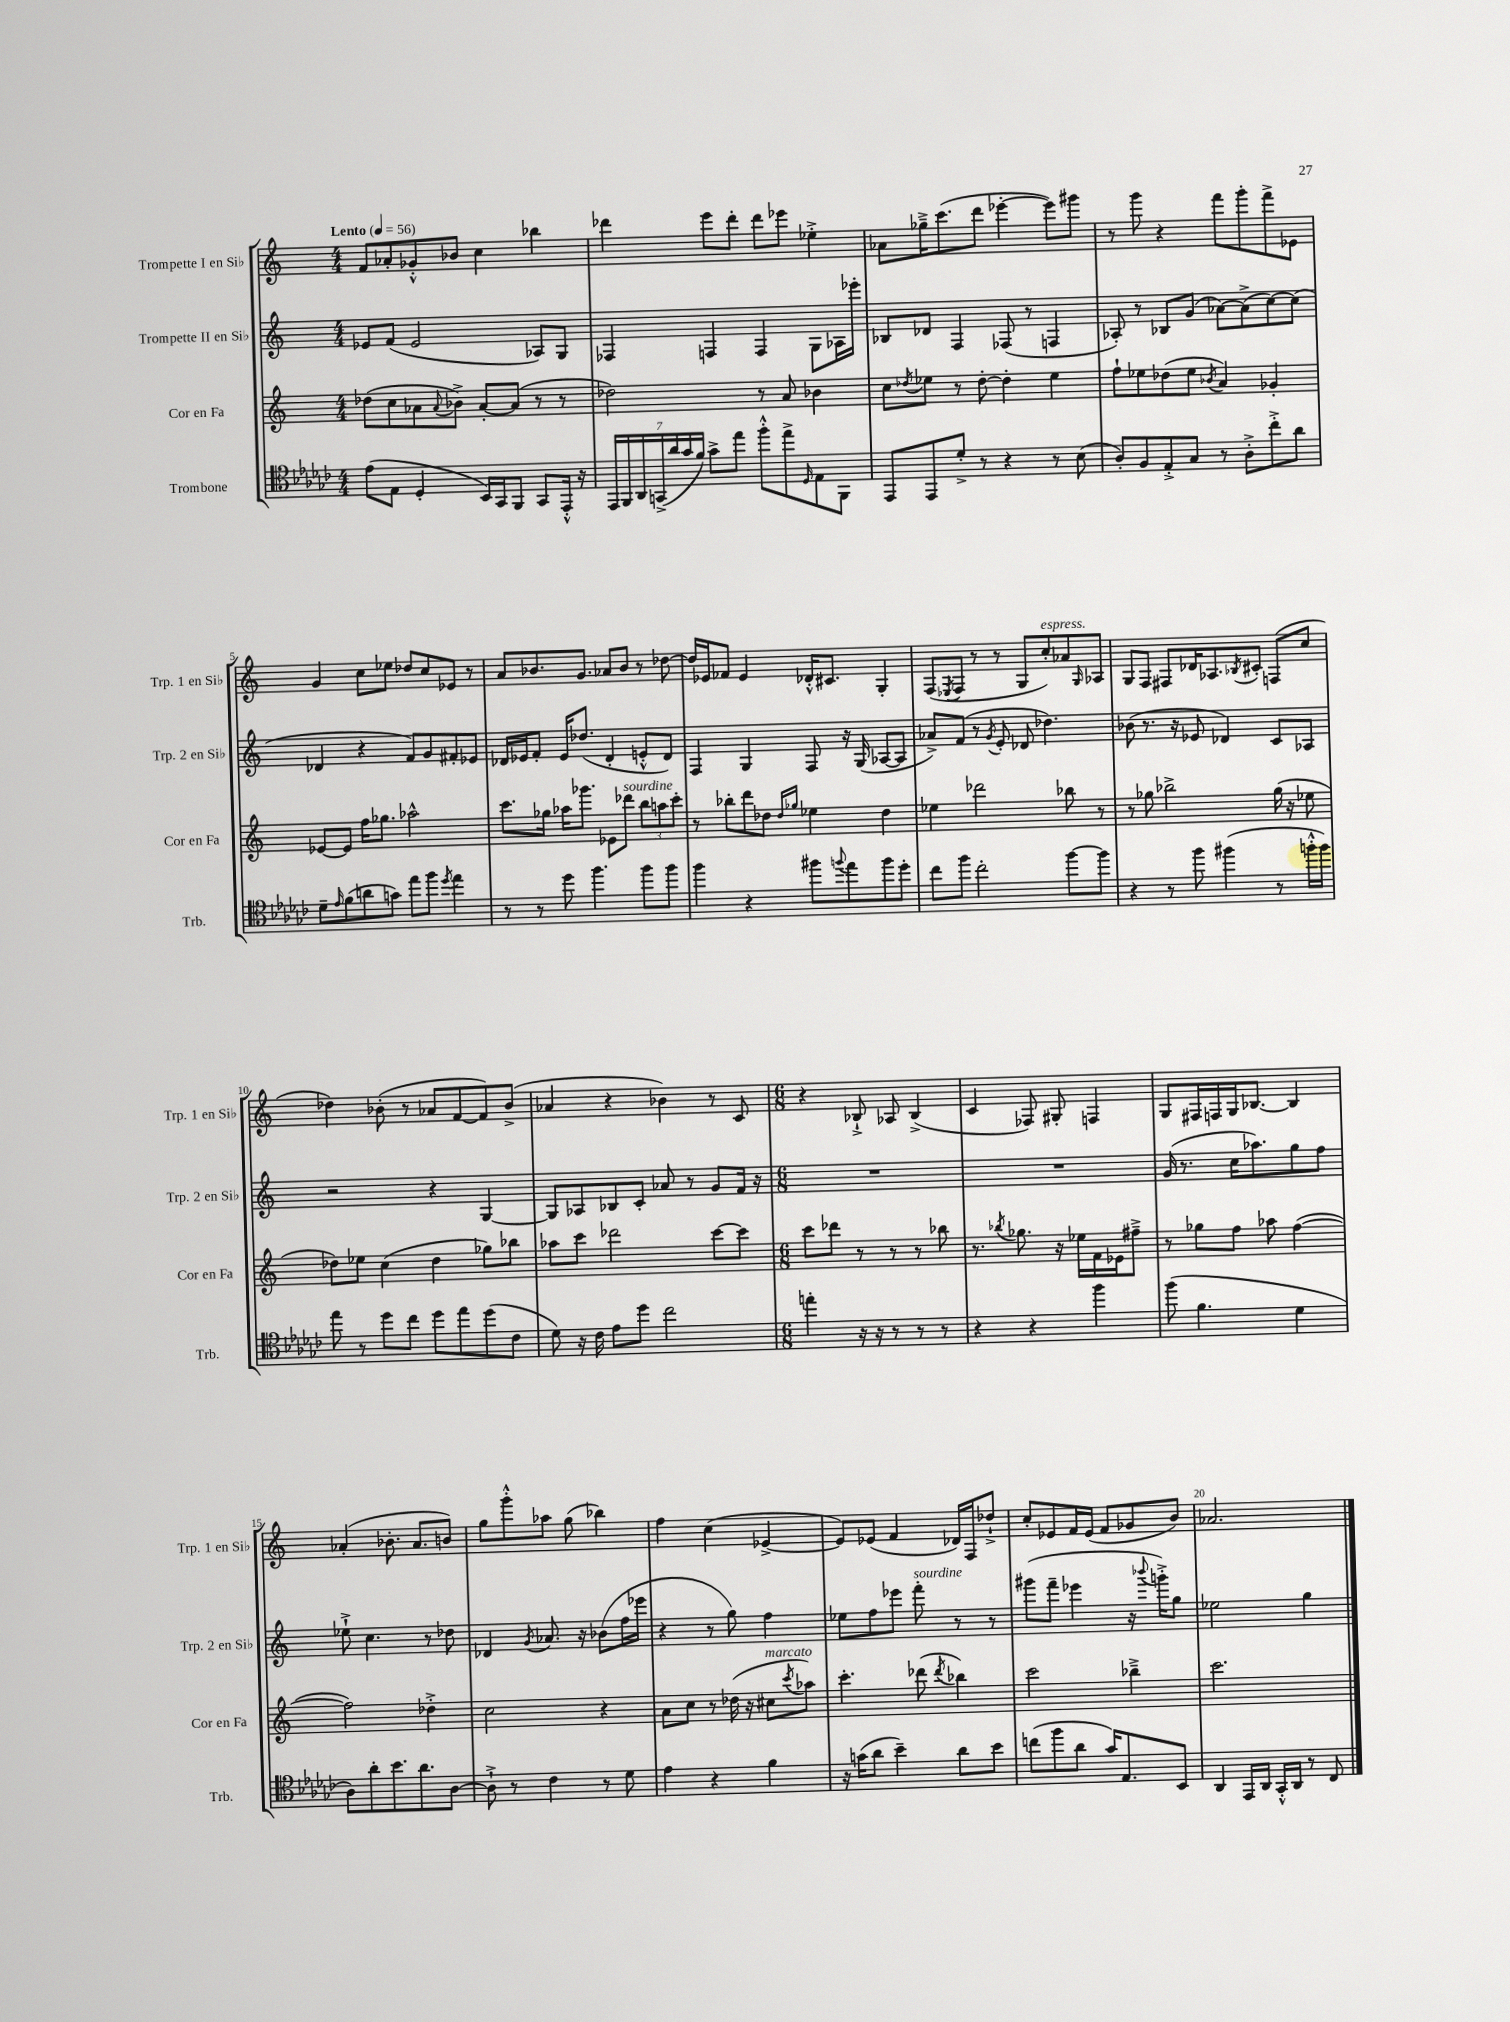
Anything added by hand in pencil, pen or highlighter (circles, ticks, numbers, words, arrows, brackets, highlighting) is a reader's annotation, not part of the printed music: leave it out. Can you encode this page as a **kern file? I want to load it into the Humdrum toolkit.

**kern	**kern	**kern	**kern
*staff4	*staff3	*staff2	*staff1
*clefC4	*clefG2	*clefG2	*clefG2
*k[b-e-a-d-g-c-]	*k[]	*k[]	*k[]
*M4/4	*M4/4	*M4/4	*M4/4
*MM56	*MM56	*MM56	*MM56
(8e-	(8dd-	8e-	8f
8E-	8cc	(8f	8a-'
4D-'	8a-	2e-	8g-'^^
.	8qqa-	.	.
.	8b-^)	.	8b-
16BB-)	[8a-'	.	4cc
16GG-	.	.	.
8FF	(8a-]	.	.
8GG-	8r	8A-)	4bb-
16EE-'^^	8r	8G	.
16r	.	.	.
=	=	=	=
28EE-	2dd-)	4F-	4ddd-
28FF	.	.	.
28AA-	.	.	.
(28GG^	.	.	.
28a-	.	.	.
28g-	.	.	.
28f)	.	.	.
8g-^	.	4F	8eee
8ee-	.	.	8ddd-'
8ff'^^	8r	4F	8ddd-
8ee-^	8a	.	8eee-
16qqD-	.	.	.
8E-	4b-	8G	4ee-'^
8FF	.	16A-	.
.	.	16eee-'	.
=	=	=	=
8EE-	8cc	8B-	8a-
.	8qdd-	.	.
8EE-	8ee-	8d-	16gg-~^
.	.	.	(8.ccc
8d-'^	8r	4F	.
8r	[8dd-'	.	8ddd
4r	4dd-']	(8F-	[4eee-'
.	.	8r	.
8r	4ee-	4F	8eee-])
(8B-	.	.	8ggg#
=	=	=	=
8A-')	8ff`	8A-')	8r
8F	8ee-	8r	8ggg
8E-'^	(8dd-	8B-	4r
8G-	8ee-	(8g	.
.	8qb-	.	.
8r	4a)	[8a-)	8fff
8A-'^	.	(8a-^]	8ggg'
8cc-'^	4g-'	[8cc)	8fff^
8a-	.	(8cc]	8e-
=	=	=	=
8d-~	[8e-	4d-	4g
16qqe-	.	.	.
(8f	8e-]	.	.
8a	16ff	4r	8cc
.	8.gg-	.	.
8g)	.	.	8ee-
8ee-	2aa-^^	8f)	8dd-
8ff	.	8g	8cc
8qdd-	.	.	.
4ee-	.	8f#'	8e-
.	.	8e-	8r
=	=	=	=
8r	8.ccc	16d-	8a
.	.	16e-	.
8r	.	8f'	8.b-
.	16gg-	.	.
8dd-	16aa-	16e-	.
.	8.ggg-	(8.dd-	8.g
4.ff	.	.	.
.	8e-	4d-'	8a-
.	8ddd-	.	8b-
8ff	12bb	8e'^^	8r
.	12aa	.	.
8ff	.	8d-)	[8dd-
.	12ccc'	.	.
=	=	=	=
4ff	8r	4F	16dd-]
.	.	.	16e-
.	8bb-'	.	8f-
4r	8ddd	4G	4e-
.	8dd-	.	.
.	16qqdd-	.	.
.	16qqgg-	.	.
8ff#	4ee-	8F	16d-'^^
.	.	.	8.c#
8qqff	.	.	.
8ee-	.	16r	.
.	.	(16G	.
8ff	4dd-	[8A-	4G'
8dd-'	.	8A-]	.
=	=	=	=
8cc-	4ee-	8a-^)	(8F
.	.	.	8qE-
8ff	.	(8f	8F
2cc-'	2ddd-	8r	8r
.	.	8qg	.
.	.	8e'	8r
.	.	8d-	8G
.	.	4.dd-)	8cc')
[8ff	8bb-	.	8a-
.	.	.	16qqG
8ff]	8r	.	8A-
=	=	=	=
4r	8r	(8b-	8G
.	8gg-	8.r	8F
8r	2bb-^	.	8F#
.	.	16r	.
8ff	.	8e-	16d-
.	.	.	8.A-
(4ff#	.	4d-)	.
.	.	.	8qB-
.	.	.	8c#'
8r	(16gg-	8c	(8F
.	16r	.	.
16ff'^^	8ee-	8A-	8cc
16ff)	.	.	.
=	=	=	=
8ee-	8dd-)	2r	4dd-)
8r	8ee-	.	.
8dd-	(4cc	.	(8b-'
8cc-	.	.	8r
8dd-	4dd-	4r	8a-
8ee-	.	.	[8f
(8dd-	8gg-)	[4G	8f])
8c-	8bb-	.	(8b-^
=	=	=	=
8d-)	8aa-	8G]	4a-
16r	8ccc	8A-	.
16c-	.	.	.
8e-	2ddd-	8B-	4r
8dd-	.	8c'	.
2cc-	.	8a-	4b-)
.	.	8r	.
.	[8ccc	8g	8r
.	8ccc]	16f	8c
.	.	16r	.
=	=	=	=
*M6/8	*M6/8	*M6/8	*M6/8
4ee'	8ccc	2.r	4r
.	8ddd-	.	.
16r	8r	.	8B-`^
16r	.	.	.
8r	8r	.	8A-
8r	8r	.	(4B-^
8r	8bb-	.	.
=	=	=	=
4r	8.r	2.r	4c
.	8qbb-	.	.
.	8.gg-	.	.
4r	.	.	8F-)
.	16r	.	8G#'
.	16ee-	.	.
4ff	16f	.	4F
.	16e-	.	.
.	8ff#~^	.	.
=	=	=	=
(8ff	8r	(16g	8G
.	.	8.r	.
4.f	8gg-	.	16F#
.	.	.	16F
.	8ff	16cc	16G
.	.	8.aa-)	[8.B-
.	8aa-	.	.
4d-	([4ff	8gg	4B-]
.	.	8ff	.
=	=	=	=
8A-)	2ff])	8ee-`^	(4a-'
8a-'	.	4.cc	.
8.b-	.	.	8.b-'
8.a-	.	.	8.a-
.	4dd-'^	8r	.
[8A-	.	8dd-	8b)
=	=	=	=
8A-`^]	2cc	4d-	8gg
8r	.	.	8ggg'^^
.	.	8qg	.
4c-	.	8.a-	8aa-
.	.	.	(8gg
.	.	16r	.
8r	4r	(8b-	4bb-)
8d-	.	16ff	.
.	.	16eee-	.
=	=	=	=
4e-	8a	4r	4ff
.	8cc	.	.
4r	8r	8r	(4cc
.	(16dd-	8gg)	.
.	16r	.	.
4f	8cc#	4ff	[4e-^
.	8qccc	.	.
.	8aa-)	.	.
=	=	=	=
16r	4.ccc'	8ee-	8e-])
(16g	.	.	.
8a-	.	8ff	(8e-
4b-~)	.	8eee-	4f
.	(8ddd-	8fff'	.
.	8qddd-	.	.
8a-	4bb-)	8r	16d-)
.	.	.	16F
8b-	.	8r	8dd-`^
=	=	=	=
(8cc	2ccc	(8ggg#	8cc'
8ff	.	8fff~	8e-
8a-	.	4eee-	16f
.	.	.	(16e-
16g-)	.	.	8f
8.E-	.	.	.
.	4bb-~^	16r	8g-
.	.	8qqbbb-	.
.	.	16ggg'^)	.
8BB-	.	8gg	8b)
=	=	=	=
4AA-	2.ccc	2ee-	2.a-
16EE-	.	.	.
16AA-	.	.	.
16GG-'^^	.	.	.
16AA-	.	.	.
8r	.	4gg	.
8C-	.	.	.
==	==	==	==
*-	*-	*-	*-
